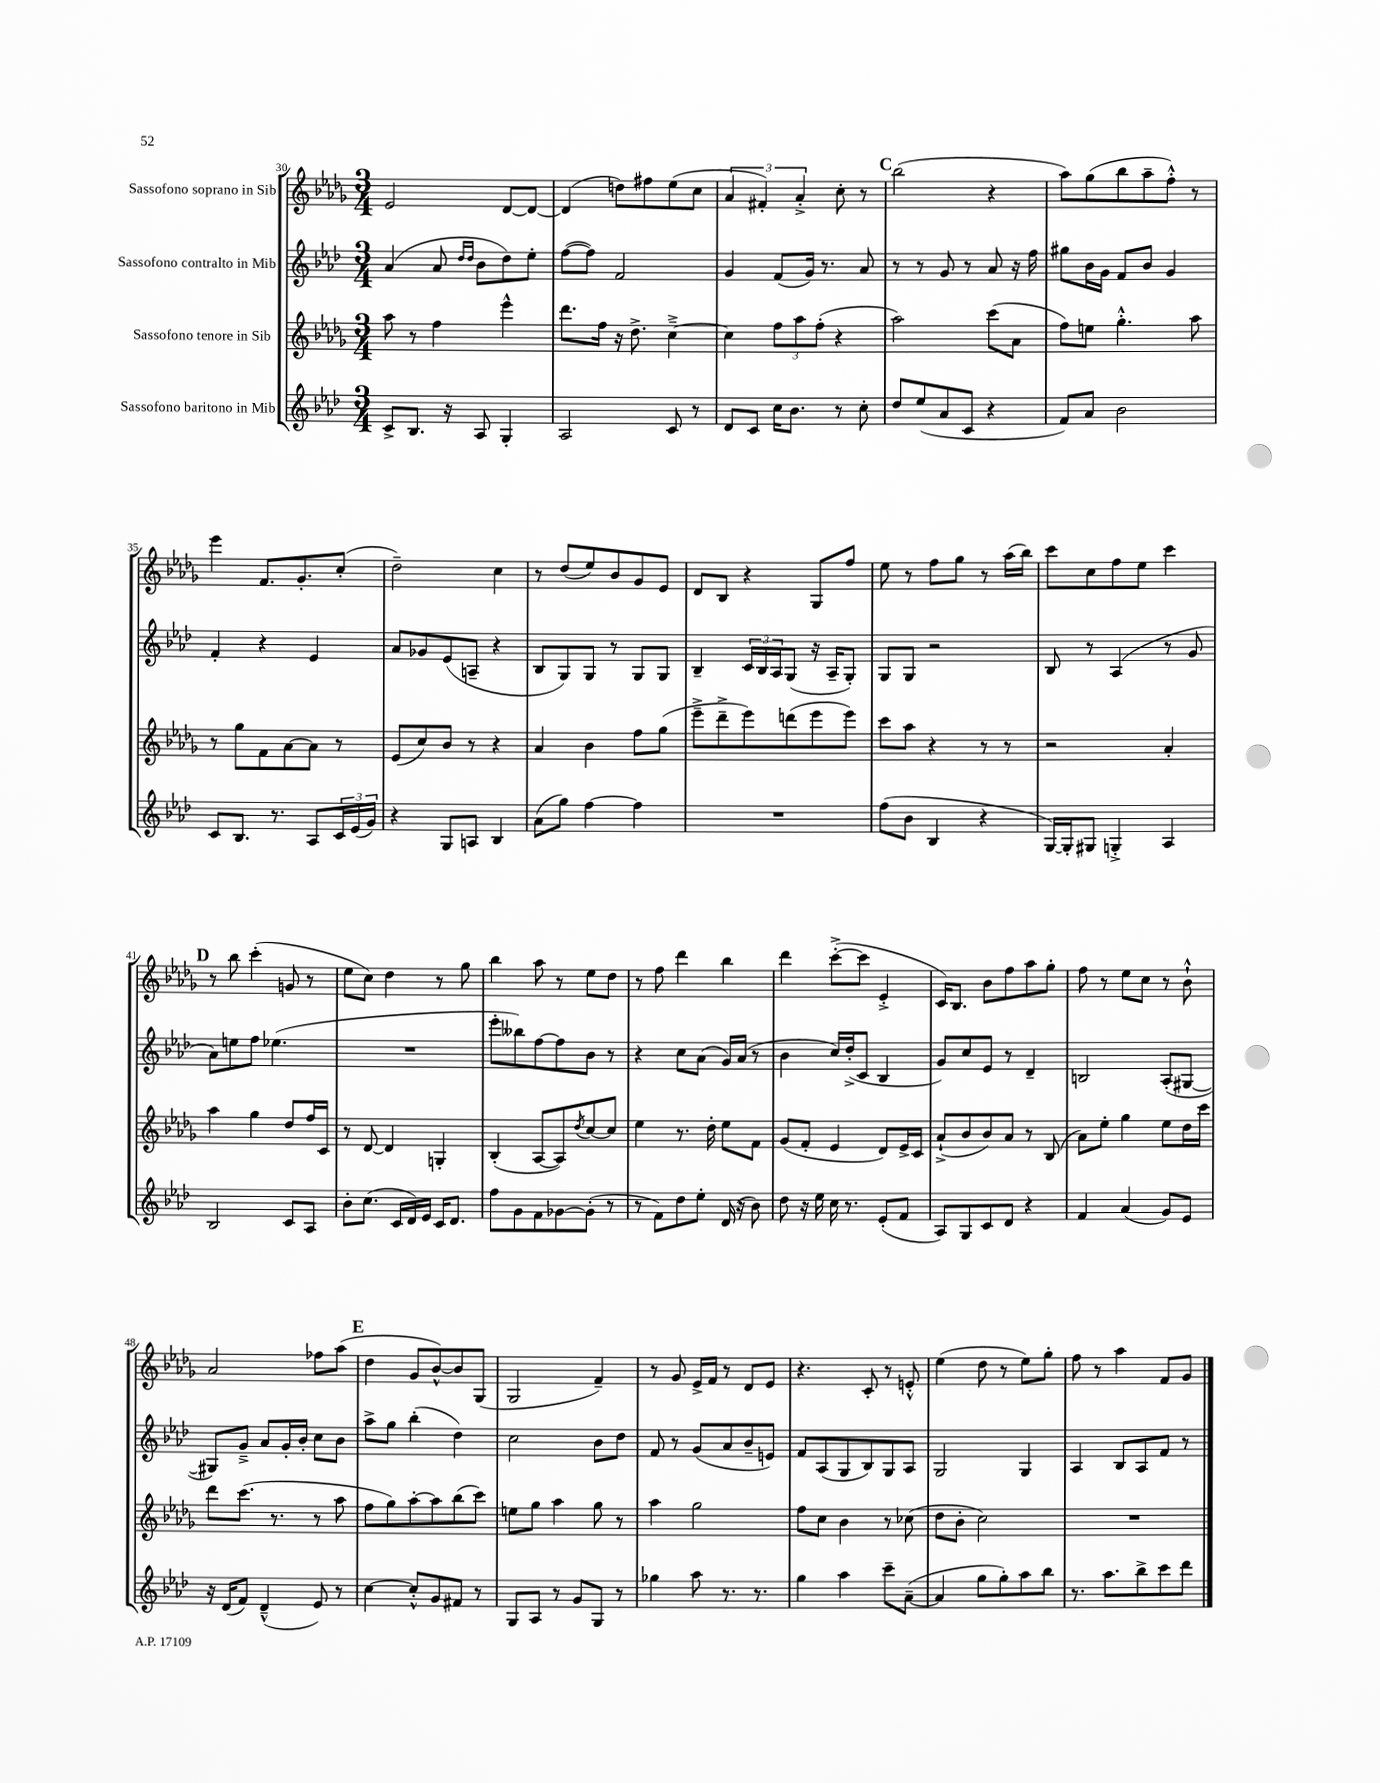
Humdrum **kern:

**kern	**kern	**kern	**kern
*part4	*part3	*part2	*part1
*staff4	*staff3	*staff2	*staff1
*I"Sassofono baritono in Mib	*I"Sassofono tenore in Sib	*I"Sassofono contralto in Mib	*I"Sassofono soprano in Sib
*clefG2	*clefG2	*clefG2	*clefG2
*k[b-e-a-d-]	*k[b-e-a-d-g-]	*k[b-e-a-d-]	*k[b-e-a-d-g-]
*M3/4	*M3/4	*M3/4	*M3/4
=30	=30	=30	=30
8c^/L	8aa-\	(4a-/	2e-/
8.B-/J	8r	.	.
.	4ff\	8a-/	.
16r	.	.	.
.	.	16qqdd-/LL	.
.	.	16qqdd-/JJ	.
8A-/	.	8b-\L	.
4G'/	4eee-^^\	8dd-\)	[8d-/L
.	.	8ee-'\J	8d-/J_
=31	=31	=31	=31
2A-/	8.ddd-\L	([8ff\L	(4d-/]
.	.	8ff\J])	.
.	16ff\Jk	.	.
.	16r	2f/	8ddn\L)
.	8.dd-^\	.	.
.	.	.	8ff#X\
8c/	[4cc~^\	.	(8ee-\
8r	.	.	8cc\J
=32	=32	=32	=32
8d-/L	4cc\]	4g/	6a-/
8c/J	.	.	.
.	.	.	6f#X'/)
16cc\KL	12ff\L	(8f/L	.
8.b-\J	.	.	.
.	12aa-\	.	6a-'^/
.	.	16g/Jk)	.
.	(12ff'\J	.	.
.	.	8.r	.
8r	4r	.	8cc'\
8cc'\	.	8a-/	8r
!!LO:REH:place=s1:t=C
=33	=33	=33	=33
8dd-/L	2aa-\)	8r	(2bb-\
(8ee-/	.	8r	.
8a-/	.	8g/	.
8c/J	.	8r	.
4r	(8ccc\L	8a-/	4r
.	8a-\J	16r	.
.	.	16ff\	.
=34	=34	=34	=34
8f/L)	8ff\L)	8gg#X\L	8aa-\L)
8a-/J	8een\J	16b-\L	(8gg-\
.	.	16g\JJ	.
2b-\	4.gg-'^^\	8f/L	8bb-\
.	.	8b-/J	8aa-~\
.	.	4g/	8ff'^^\J)
.	8aa-\	.	8r
!!LO:LB:g=z
=35	=35	=35	=35
8c/L	8r	4f'/	4eee-\
8.B-/J	8gg-\L	.	.
.	8f\	4r	8.f/L
8.r	.	.	.
.	[8a-\	.	.
.	.	.	8.g-'/
8A-/L	8a-\J]	4e-/	.
24c/L	8r	.	(8cc'/J
(24e-/	.	.	.
24g/JJ)	.	.	.
=36	=36	=36	=36
4r	(8e-/L	8a-/L	2dd-~\)
.	8cc/)	8g-X/	.
8G/L	8b-/J	(8e-/	.
8An/J	8r	8An~/J	.
4B-/	4r	4r	4cc\
=37	=37	=37	=37
(8a-\L	4a-/	8B-/L	8r
8gg\J)	.	8G/)	(8dd-/L
[4ff\	4b-\	8G/J	8ee-/)
.	.	8r	8b-/
4ff\]	8ff\L	8G/L	8g-/
.	(8gg-\J	8G/J	8e-/J
=38	=38	=38	=38
2.r	8eee-~^\L	4B-~/	8d-/L
.	8ddd-~^\	.	8B-/J
.	8eee-\)	24c/LL	4r
.	.	24B-/	.
.	.	24A-/J	.
.	(8dddn\	(8G/J	.
.	8eee-\	16r	8G-/L
.	.	16A-~/KL	.
.	8eee-\J)	8G'/J)	8ff/J
=39	=39	=39	=39
(8ff\L	8ccc\L	8G/L	8ee-\
8b-\J	8aa-\J	8G/J	8r
4B-/	4r	2r	8ff\L
.	.	.	8gg-\J
4r	8r	.	8r
.	8r	.	(16aa-\LL
.	.	.	16bb-\JJ)
=40	=40	=40	=40
[16G/LL)	2r	8B-/	8ccc\L
16G'/J]	.	.	.
8G#X/J	.	8r	8cc\
4Gn'^/	.	(4A-/	8ff\
.	.	.	8ee-\J
4A-/	4a-'/	8r	4ccc\
.	.	8g/	.
!!LO:LB:g=z
!!LO:REH:place=s1:t=D
=41	=41	=41	=41
2B-/	4aa-\	8a-\L)	8r
.	.	8een\	8bb-\
.	4gg-\	8ff\J	(4ccc'\
.	.	(4.ee-X\	.
8c/L	8dd-/L	.	8gn/
8A-/J	16ff/L	.	8r
.	16c/JJ	.	.
=42	=42	=42	=42
8b-'\L	8r	2.r	8ee-\L
(8.cc\J	[8d-/	.	8cc\J)
.	4d-/]	.	4dd-\
16c/LL	.	.	.
16d-/)	.	.	.
16e-/JJ	.	.	.
16c/KL	4Gn'/	.	8r
8.d-/J	.	.	.
.	.	.	8gg-\
=43	=43	=43	=43
8ff\L	(4B-'/	8eee-'\L	4bb-\
8g\	.	8bb--X\)	.
8f\	[8A-/L	[8ff\	8aa-\
[8g-X\	8A-/])	8ff\]	8r
.	8qdd-/	.	.
(8g-'\J]	[8cc/	8b-\J	8ee-\L
8r	8cc/J]	8r	8dd-\J
=44	=44	=44	=44
8r	4ee-\	4r	8r
8f\L)	.	.	8ff\
8dd-\	8.r	8cc\L	4ddd-\
8ee-'\J	.	(8a-\J	.
.	16dd-'\	.	.
(16d-/	8ee-\L	16g/LL)	4bb-\
16r	.	(16a-/JJ	.
8b-\)	8f\J	8r	.
=45	=45	=45	=45
8dd-\	(8g-/L	4b-\	4ddd-\
16r	8f'/J	.	.
16ee-\	.	.	.
16cc\	4e-/	16cc/LL)	([8ccc'^\L
8.r	.	(16dd-'^/J	.
.	.	8c/J	8ccc\J]
(8e-'/L	8d-/L)	4B-/	4e-'^/
8f/J	16e-^/L	.	.
.	16c/JJ	.	.
=46	=46	=46	=46
8A-/L)	(8a-`^/L	8g/L)	16c/KL)
.	.	.	8.B-/J
8G/	8b-/	8cc/	.
8c/	8b-/)	8e-/J	8b-\L
8d-/J	8a-/J	8r	8ff\
4r	8r	4d-~/	8aa-\
.	(8B-/	.	8gg-'\J
=47	=47	=47	=47
4f/	8a-\L)	2Bn/	8ff\
.	8ee-'\J	.	8r
(4a-/	4gg-\	.	8ee-\L
.	.	.	8cc\J
8g/L)	8ee-\L	(8A-'/L	8r
8e-/J	16dd-\L	[8G#X/J	8b-`^^\
.	16ccc\JJ	.	.
!!LO:LB:g=z
=48	=48	=48	=48
16r	8ddd-\L	8G#X/L])	2a-/
(16d-/KL	.	.	.
8f/J)	(8.ccc\J	8g~^/J	.
(4d-~^^/	.	8a-/L	.
.	8.r	.	.
.	.	16g'/L	.
.	.	16b-'/JJ	.
8e-/)	8r	8cc\L	8ff-X\L
8r	8aa-\	8b-\J	(8aa-\J
!!LO:REH:place=s1:t=E
=49	=49	=49	=49
[4cc\	8ff\L	8aa-^\L	4dd-\
.	8gg-\)	8gg\J	.
8cc'^^/L]	[8aa-'\	(4bb-'\	8g-/L
8g/	8aa-\]	.	[8b-^^/)
8f#X/J	(8bb-\	4dd-\)	8b-/]
8r	8ccc\J)	.	(8G-/J
=50	=50	=50	=50
8G/L	8een\L	2cc\	2G-/
8A-/J	8gg-\J	.	.
8r	4aa-\	.	.
8g/L	.	.	.
8G/J	8gg-\	8b-\L	4f~/)
8r	8r	8dd-\J	.
=51	=51	=51	=51
4gg-X\	4aa-\	8f/	8r
.	.	8r	8g-/
8aa-\	2gg-\	(8g/L	16e-^/LL
.	.	.	16f/JJ
8.r	.	8a-/	8r
.	.	8b-~/	8d-/L
8.r	.	.	.
.	.	8en/J)	8e-/J
=52	=52	=52	=52
4gg\	8ff\L	8f/L	4.r
.	8cc\J	(8A-/	.
4aa-\	4b-\	8G/	.
.	.	8B-/)	8c'/
8ccc~\L	8r	8G/	8r
([8a-~\J	(8cc-X\	8A-/J	8en'^^/
=53	=53	=53	=53
4a-/]	8dd-\L	2G/	(4ee-\
.	8b-'\J	.	.
8gg\L	2cc\)	.	8dd-\
8gg'\)	.	.	8r
8aa-\	.	4G/	8ee-\L)
8bb-\J	.	.	8gg-'\J
=54	=54	=54	=54
8.r	2.r	4A-/	8ff\
.	.	.	8r
8.aa-\L	.	.	.
.	.	8B-/L	4aa-\
8bb-^\	.	8A-/	.
8ccc\	.	8f/J	8f/L
8ddd-\J	.	8r	8g-/J
==	==	==	==
*-	*-	*-	*-
